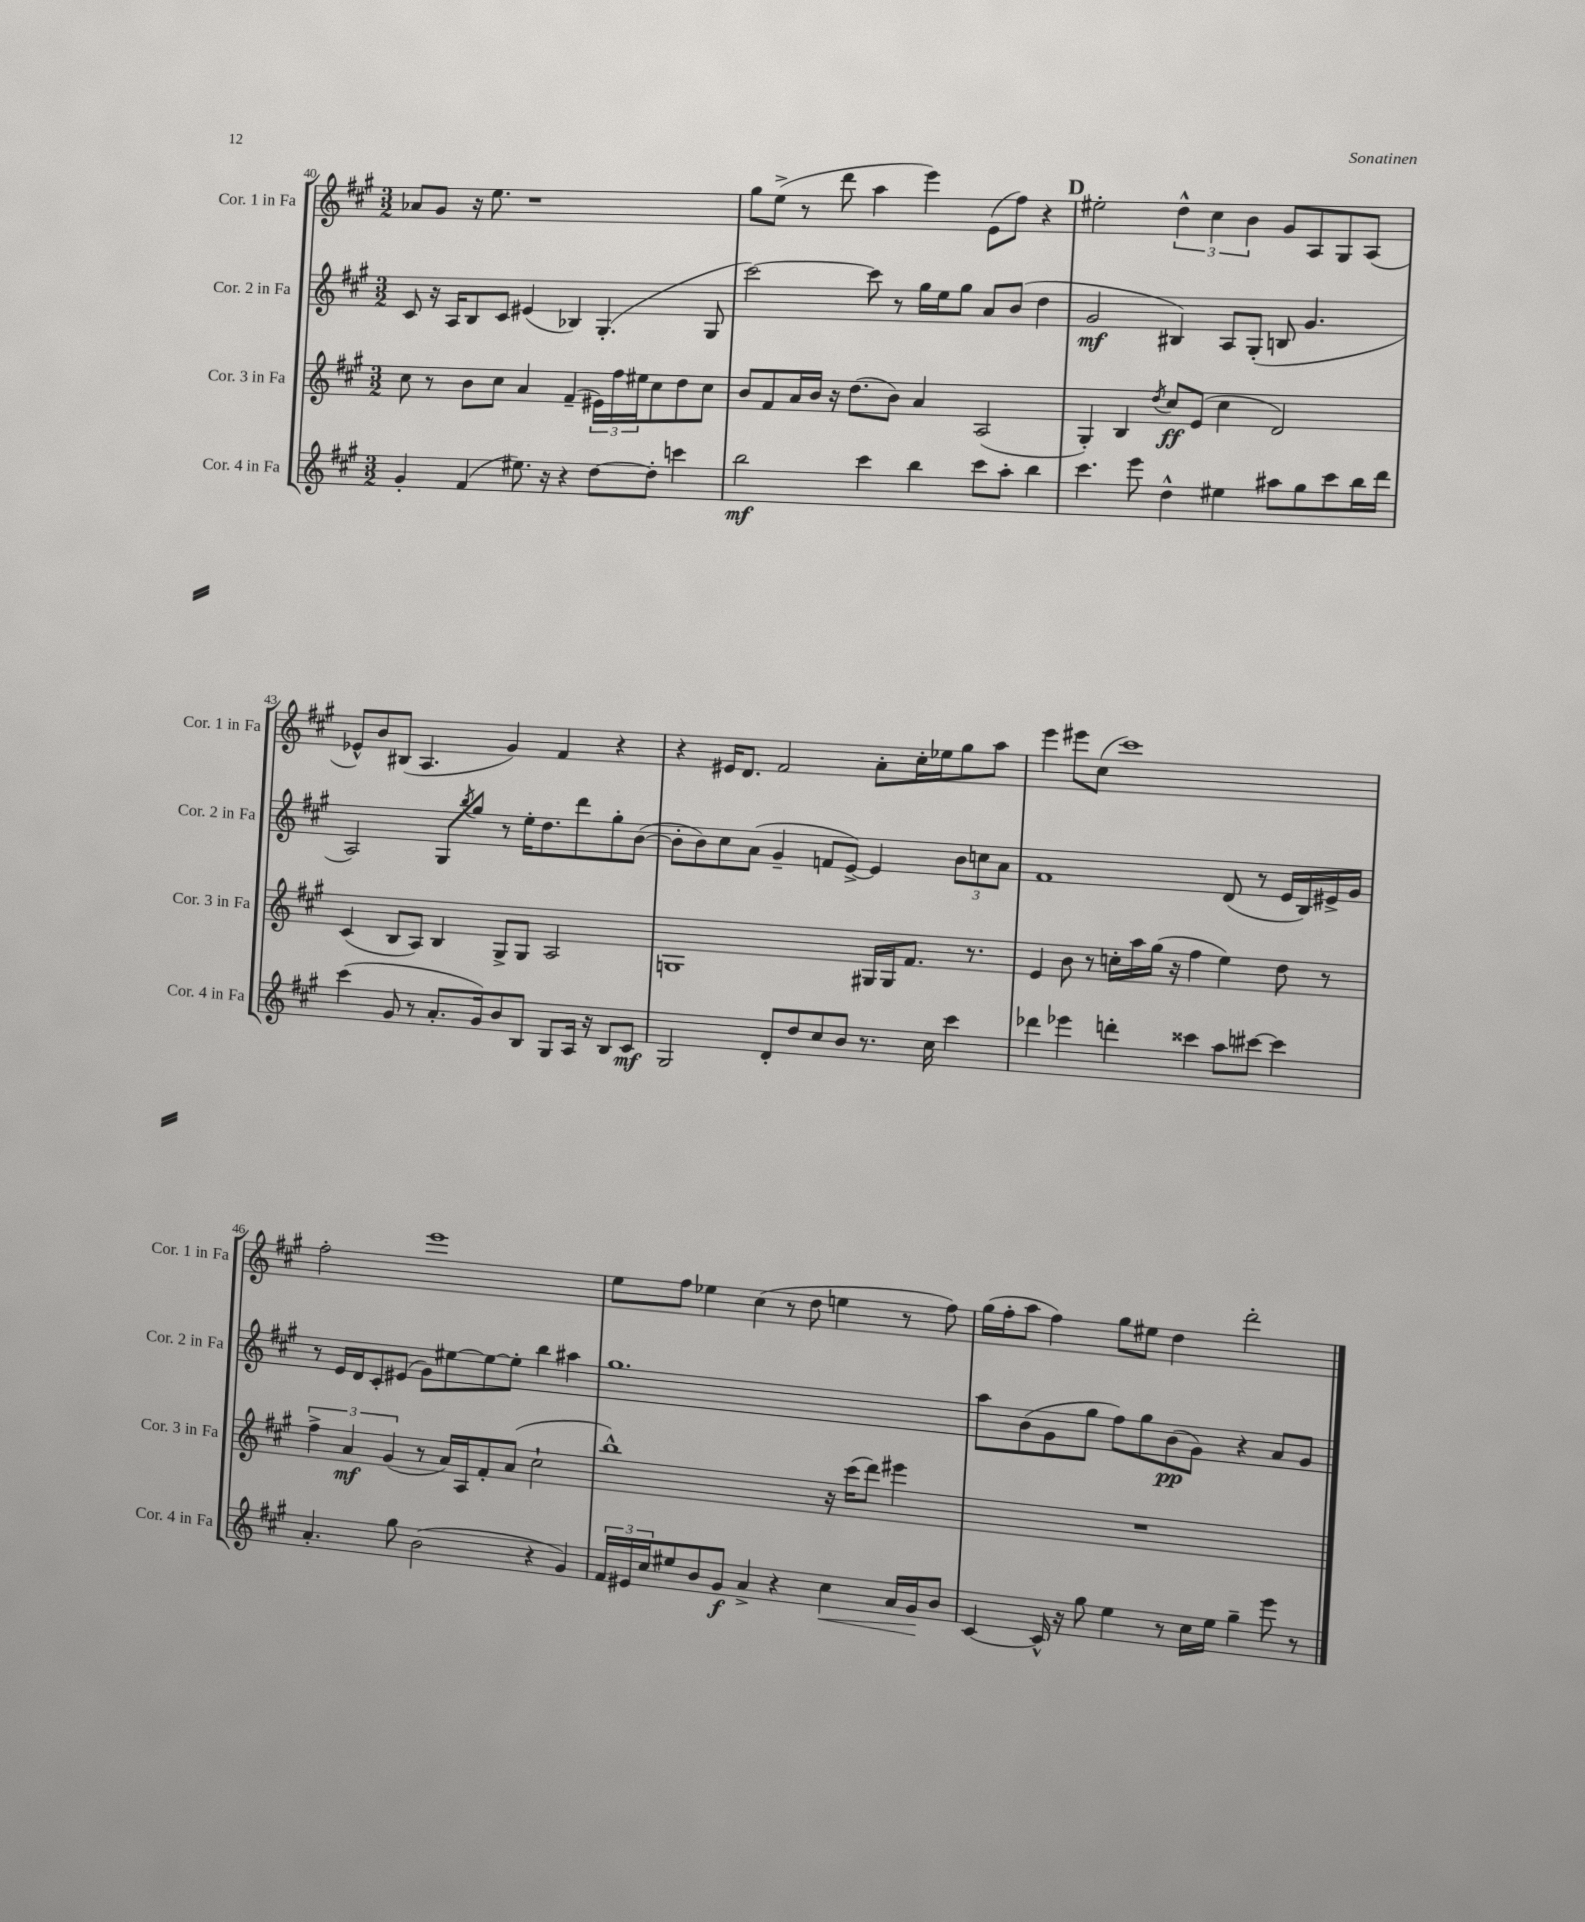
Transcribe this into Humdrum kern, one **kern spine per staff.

**kern	**kern	**kern	**kern
*staff4	*staff3	*staff2	*staff1
*clefG2	*clefG2	*clefG2	*clefG2
*k[f#c#g#]	*k[f#c#g#]	*k[f#c#g#]	*k[f#c#g#]
*M3/2	*M3/2	*M3/2	*M3/2
4g#'	8cc#	8c#	8a-
.	8r	16r	8g#
.	.	16A	.
(4f#	8b	8B	16r
.	.	.	8.ee
.	8cc#	8c#	.
8.ee#)	4a	(4e#	1r
16r	.	.	.
4r	(4f#~	4B-)	.
[8dd	24e#)	(4.G#'	.
.	24ff#	.	.
.	24ee#	.	.
8dd']	8cc#	.	.
4ccc	8dd	.	.
.	8cc#	8G#	.
=	=	=	=
2bb	8b	[2ccc#)	8gg#
.	8f#	.	(8ee^
.	16a	.	8r
.	16b	.	.
.	16r	.	8ddd
.	(8.dd	.	.
4ccc#	.	8ccc#]	4aa
.	8b)	8r	.
4bb	4a	16gg#	4eee)
.	.	16ee	.
.	.	8gg#	.
8ccc#	(2A	8a	(8e
8aa'	.	(8b	8ff#)
4bb	.	4dd	4r
=	=	=	=
4.ccc#	4G#')	2g#	2ee#'
.	4B	.	.
8eee	.	.	.
.	8qdd	.	.
4dd^^	8cc#	4B#)	6dd^^
.	(8e	.	.
.	.	.	6cc#
4ee#	4cc#	8A	.
.	.	.	6b
.	.	(8G#'	.
8aa#	2d)	8B	8g#
8gg#	.	4.g#	8A
8ccc#	.	.	8G#
16bb	.	.	(8A
16ddd	.	.	.
=	=	=	=
(4ccc#	(4c#	2A)	8e-^^)
.	.	.	8b
8g#	8B	.	(8B#
8r	8A)	.	4.A
8.a'	4B	8G#	.
.	.	8qbb	.
.	.	8gg#	.
16g#)	.	.	.
8b	8G#^	8r	4g#)
8B	8G#	16ee'	.
.	.	8.dd	.
8G#	2A	.	4f#
16A	.	8ddd	.
16r	.	.	.
8B	.	8gg#'	4r
8c#	.	([8b	.
=	=	=	=
2G#	1G	8b']	4r
.	.	8b)	.
.	.	8cc#	16e#
.	.	.	8.d
.	.	(8a	.
8d'	.	4g#~	2f#
8dd	.	.	.
8cc#	.	8f	.
8b	.	[8e^)	.
8.r	16G#	4e]	8a'
.	16G#	.	.
.	8.f#	.	16cc#'
16cc#	.	.	16ee-
4ccc#	.	12b	8gg#
.	8.r	.	.
.	.	12cc	.
.	.	.	8aa
.	.	12a	.
=	=	=	=
4ddd-	4e	1f#	4eee
4eee-	8b	.	8eee#
.	8r	.	(8cc#
4ddd'	16cc'	.	1ccc#)
.	16aa	.	.
.	(16gg#	.	.
.	16r	.	.
4ccc##	4ff#	.	.
8aa	4ee)	(8d	.
[8ccc#	.	8r	.
4ccc#]	8dd	16e	.
.	.	16B)	.
.	8r	16e#^	.
.	.	16g#	.
=	=	=	=
4.a'	6ff#^	8r	2ff#'
.	.	16e	.
.	6a	.	.
.	.	16d	.
.	.	8c#'	.
.	(6g#	.	.
8gg#	.	(8e#	.
(2b	8r	8g#)	1eee
.	16a)	[8ee#	.
.	16A	.	.
.	8f#'	8ee#_	.
.	(8a	8ee#']	.
4r	2cc#`	4bb	.
4g#)	.	4aa#	.
=	=	=	=
24f#	1bb^^)	1.gg#	8ee
24e#	.	.	.
24cc#	.	.	.
8ee#	.	.	8ff#
8b	.	.	4ee-
8g#	.	.	.
4a^	.	.	(4cc#
4r	.	.	8r
.	.	.	8dd
4cc#	16r	.	4ee
.	(16ccc#	.	.
.	8ddd)	.	.
16a	4eee#	.	8r
16g#	.	.	.
8b	.	.	8ff#)
=	=	=	=
[4c#	1.r	8aa	(16gg#
.	.	.	16ff#'
.	.	(8b	8aa
16c#^^]	.	8g#	4ff#)
16r	.	.	.
8gg#	.	8gg#	.
4ee	.	8ff#)	8gg#
.	.	8gg#	8ee#
8r	.	(8b	4dd
16cc#	.	8g#)	.
16ee	.	.	.
4gg#~	.	4r	2ddd'
8eee	.	8a	.
8r	.	8g#	.
==	==	==	==
*-	*-	*-	*-
